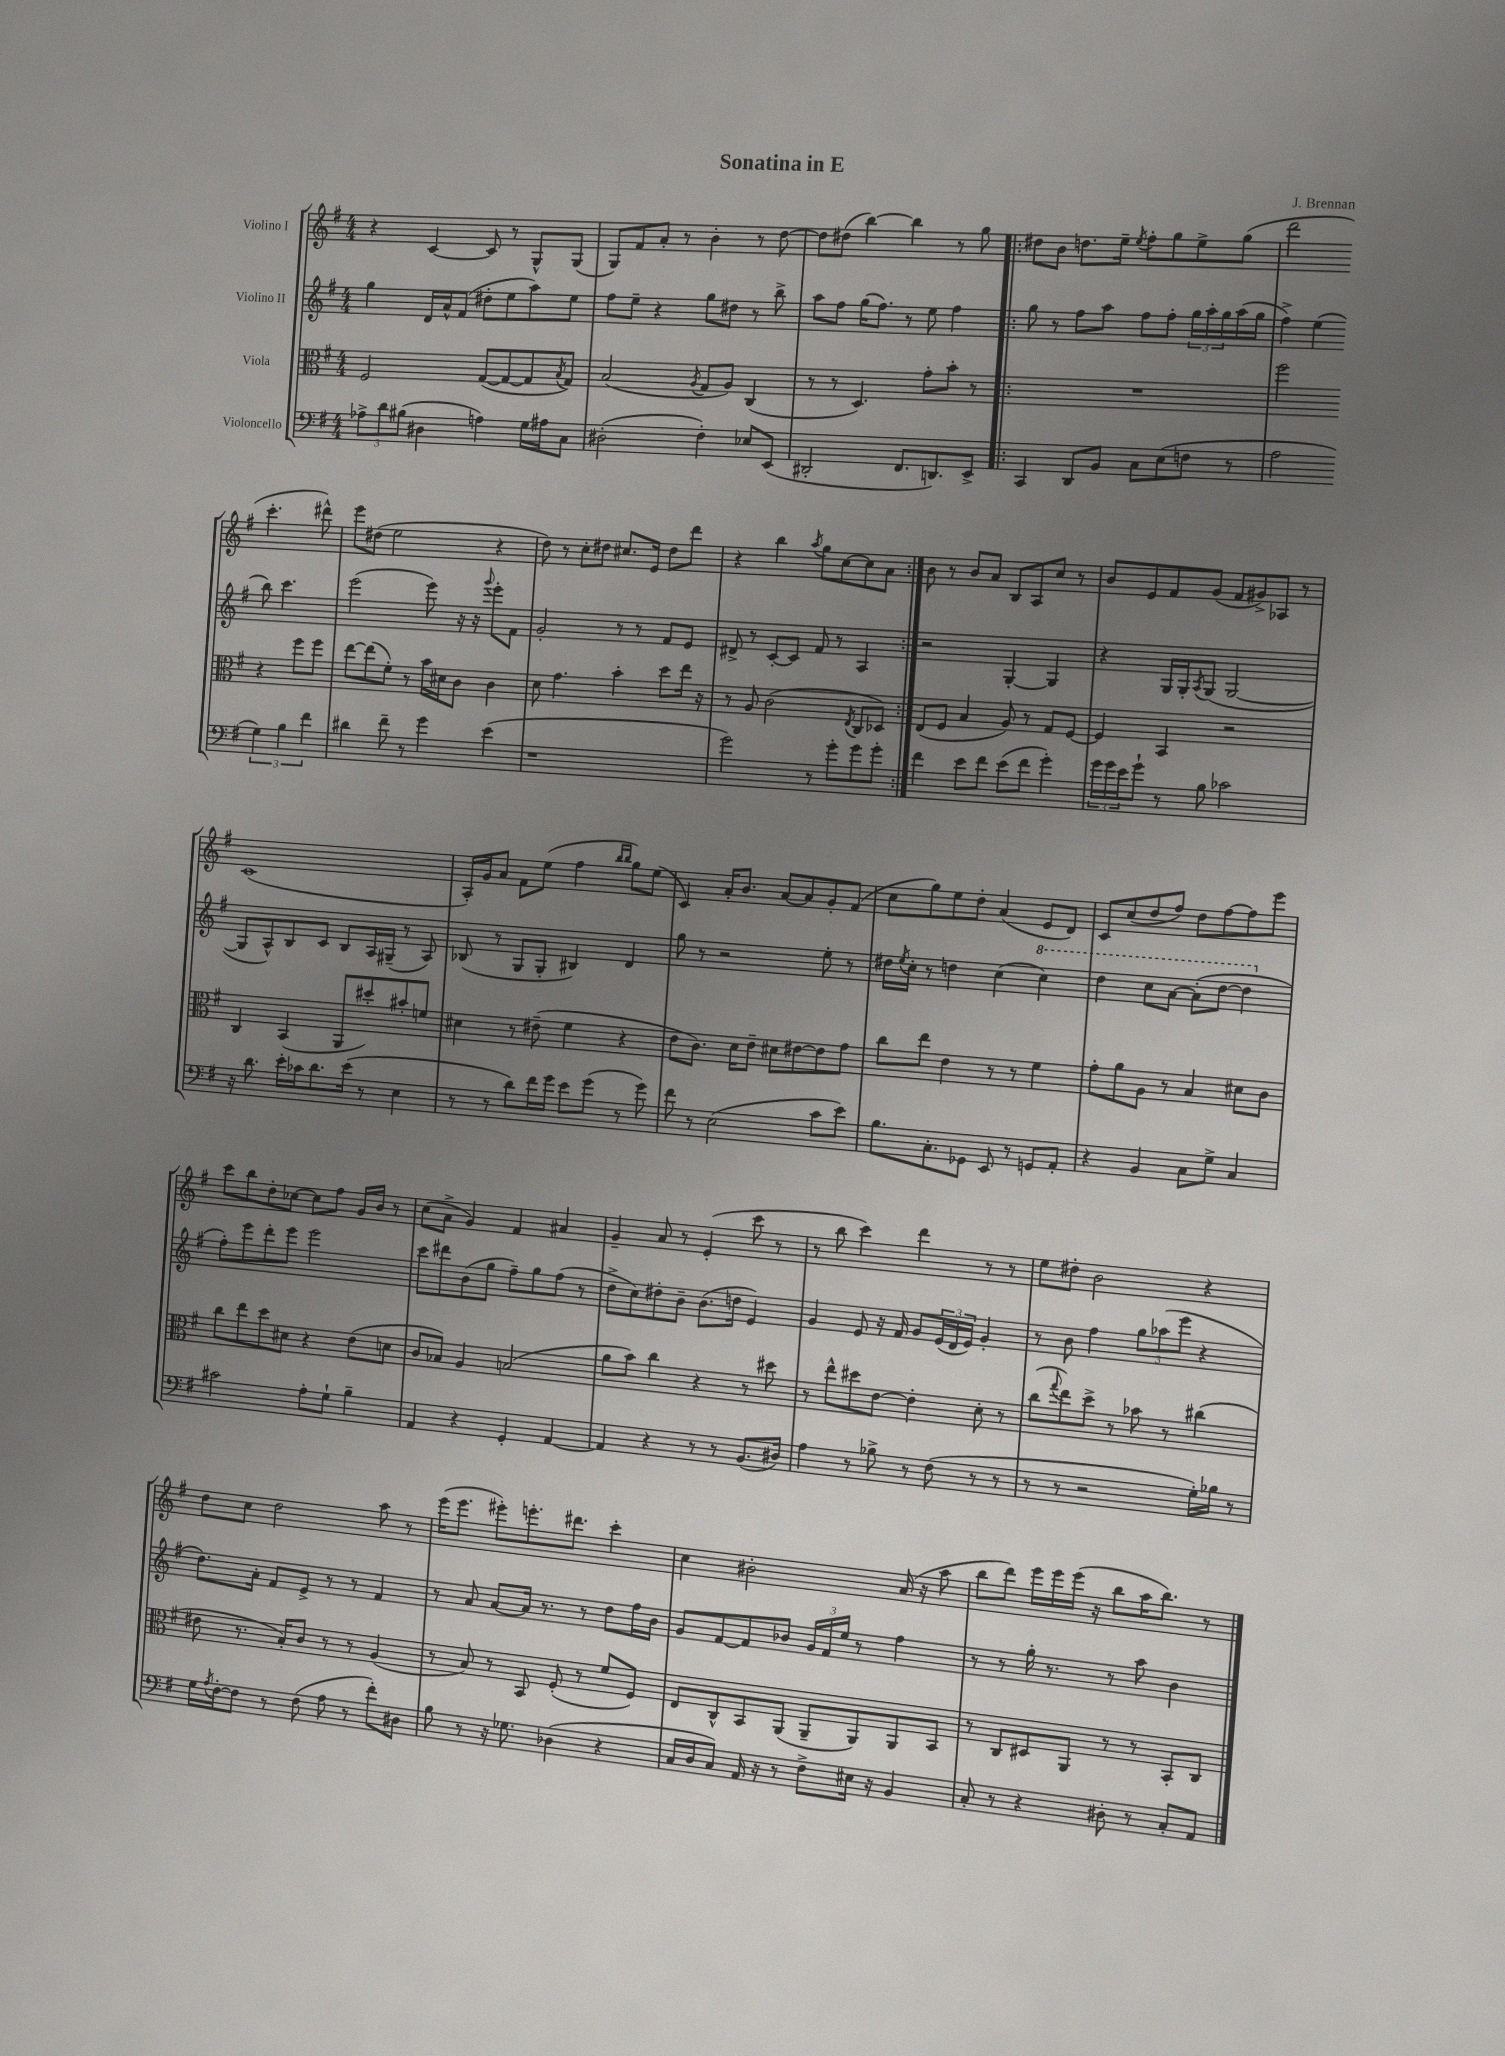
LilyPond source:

\header { title = "Sonatina in E" composer = "J. Brennan" }
<<
\new StaffGroup <<
\new Staff = "s0" \with { instrumentName = "Violino I" } {
    \clef treble \key g \major \numericTimeSignature \time 4/4
    r4 c'4~ c'8 r8 g8-^ g8( |
    g8) fis'8 a'8-. r8 b'4-. r8 d''8~ |
    d''8 dis''8( b''4~) b''4 r8 g''8 |
    \repeat volta 2 { dis''8 b'8 d''8. e''16-- \acciaccatura { e''8 } fis''8-. g''8 e''8-> g''8( |
    d'''2 c'''4.-. dis'''8-^) |
    e'''8 dis''8( e''2 r4 |
    d''8) r8 c''8-. dis''8 cis''8. e'16 dis''8 d'''8 |
    r4 b''4 \acciaccatura { a''8 } g''8 c''8~ c''8 a'8 | }
    b'8 r8 b'8 a'8 b8 a8 c''8 r8 |
    b'8 e'8 fis'8 g'8( fis'8 gis'8->) aes8 r8 |
    c'1( |
    a16-.) g'16 a'8 fis'8 e''8( fis''4 \grace { b''16 b''16 } g''8) e''8( |
    c'4) a'16-. b'8. a'8~ a'8 g'8-. fis'8( |
    c''8 g''8) e''8 d''8-. a'4( e'8 d'8) |
    c'8 c''8( d''8 fis''8) d''8 fis''8~ fis''8 e'''8 |
    c'''8 b''8 d''8-. ces''8~ ces''8 fis''8 g'16 b'16 r8 |
    c''8( a'8-> g'4) fis'4 ais'4 |
    g'4-- a'8 r8 e'4-.( c'''8 r8 |
    r8 b''8 c'''4) d'''4 r8 r8 |
    e''8 dis''8-. b'2 r4 |
    d''8 c''8 d''2 a''8 r8 |
    e'''16( e'''8. eis'''8-.) e'''8.-. dis'''8. c'''4-. |
    c''4 bis'2-. a'16( r16 a''8 |
    b''8 d'''8) e'''16 e'''16 e'''16( r16 b''8 a''16 b''8.) r8 \bar "|." |
}
\new Staff = "s1" \with { instrumentName = "Violino II" } {
    \clef treble \key g \major \numericTimeSignature \time 4/4
    g''4 d'16 a'16-^ fis'8( dis''8-. e''8 a''8) e''8 |
    fis''8 e''8-- r4 g''8 dis''8 r8 b''8-> |
    a''8 fis''8 g''16( fis''8.) r8 e''8 fis''4 |
    \repeat volta 2 { g''8 r8 fis''8 a''8 fis''8 fis''8-. \tuplet 3/2 { g''16 a''16-. g''16 } a''16( g''16 |
    fis''4->) e''4( b''8) c'''4. |
    e'''2( e'''8) r16 r16 \appoggiatura { g'''8 } e'''8-. fis'8 |
    g'2-. r8 r8 fis'8 e'8 |
    dis'8-> r8 c'8~-. c'8 fis'8 r8 a4 | }
    r2 g4~-. g4 |
    r4 g16 g16-. \acciaccatura { a8 } g8( g2~ |
    g8 a8-^) b8 c'8 b8 a16 gis16--( r8 a8) |
    bes8( r8 g8 g8-. bis4) d'4 |
    g''8 r8 r2 e''8-. r8 |
    dis''16 \acciaccatura { e''8 } c''16-. r8 d''4 c''4( \ottava #1 c'''4) |
    d'''4 c'''8 a''8~ a''8-.( d'''8~ d'''4 \ottava #0 |
    fis''8-.) e'''8 d'''8-. e'''8 e'''2 |
    c'''8 dis'''8 b'8( g''8 fis''8--) g''8 fis''8( r8 |
    d''8-> c''8) dis''8-. b'8-- b'8.( d''16 e'4) |
    g'4 e'8 r16 fis'16 g'8 \tuplet 3/2 { e'16( d'16 e'16) } g'4-. |
    r8 b'8 fis''4 \tuplet 3/2 { g''8 aes''8( e'''8 } r4 |
    d''8.) a'16-. fis'8 e'8-> r8 r8 fis'4 |
    r8 a'8 a'8~ a'16 r8. r8 d''8 fis''16 b'16 |
    g'8 fis'8~ fis'8 bes'8 \tuplet 3/2 { g'16 fis'16 e''16 } r8 fis''4 |
    r8 r8 g''16-. r8. r8 a''8 b'4 \bar "|." |
}
\new Staff = "s2" \with { instrumentName = "Viola" } {
    \clef alto \key g \major \numericTimeSignature \time 4/4
    fis2 g8~( g8~ g8 \acciaccatura { b8 } g8) |
    b2( \acciaccatura { a8 } g8 a8) c4( |
    r8 r8 d4.) g'8-. b'8-. r8 |
    \repeat volta 2 { R1 |
    fis''2 r4 fis''8 fis''8 |
    e''8~ e''8( fis'8-.) r8 b'16 dis'16 c'8 c'4 |
    d'8 g'4. b'4-. d''8 e''16 r16 |
    r8 a8 c'2( \acciaccatura { e8 } c8 des8) | }
    e8( fis8 b4 a8) r8 g8 fis8~ |
    fis4 b,4 r2 |
    c4 b,4( a,8 dis''8-.) bis'8-. f'8 |
    dis'4 r8 eis'8--( fis'4 r4 |
    e'8 c'8.) d'16 e'8-- dis'8 eis'8~ eis'8 g'8 |
    c''8 e''8 e'4 r8 r8 fis'4 |
    g'8-. a'8 a8 r8 b4 dis'8 c'8 |
    c''8 e''8 d''8 dis'8 r4 e'8( d'8 |
    c'8 bes8) a4 b2( |
    a'8 b'8) c''4 r4 r8 dis''8 |
    r8 e''8-^ dis''8 e'8~ e'4-. d'8-. r8 |
    c''8( \appoggiatura { g''8 } e''8) d''8-> r8 bes'8 r8 cis''4( |
    eis'8 r8. b16-.) c'8 r8 r8 a4( |
    r8 b8) r8 b,8 fis8-.( r8 fis'8 fis8) |
    e8 c8-^ b,8 a,8( a,8-- a,8) a,8 b,8 |
    r8 c8 dis8 a,8 r8 r8 b,8-. c8 \bar "|." |
}
\new Staff = "s3" \with { instrumentName = "Violoncello" } {
    \clef bass \key g \major \numericTimeSignature \time 4/4
    \tuplet 3/2 { aes8-> d'8 bis8( } dis4 a4) g16 ais16 c8 |
    dis2-.( fis4-.) ees8 e,8( |
    dis,2-. fis,8. d,8.) e,8-> |
    \repeat volta 2 { c,4 d,8 b,8 c8 e8( f8 r8 |
    a2 \tuplet 3/2 { g4) b4 fis'4 } |
    dis'4 fis'8-- r8 g'4 e'4( |
    r1 |
    g'2) r8 g'8-. g'8 g'8-. | }
    fis'4 e'8 fis'8 e'8( fis'8 g'4-.) |
    \tuplet 3/2 { g'16 g'16 e'16 } g'8-! r8 b8 ces'2 |
    r16 d'8. e'16-. ces'16 d'8. e'16( r8 e4 |
    r8 r8 d'8) fis'16 g'16 e'8 g'8( r8 g'8) |
    fis'8 r8 e2( c'8 e'8) |
    b8. c8.-. ges,8 e,8 r8 g,8 a,8-. |
    r4 b,4 c8 g8-> c4 |
    cis'2 a8-. g8-! b4-- |
    a,4 r4 g,4-. a,4~ |
    a,4 r4 r8 r8 b,8.( dis16) |
    a4 r8 bes8-> r8 fis8( r8 r8 |
    r8 r8 r2 g16-.) bes16 r8 |
    g16 \acciaccatura { a8 } fis16~-. fis8 r8 fis8( a8 r8 fis'8-.) dis8 |
    b8 r8 r16 ges8. des4( r4 |
    c16 d16 c8) a,16 r16 r8 fis8-> eis16 r16 b,4 |
    c8-. r8 r4 dis8-. r8 c8-. a,8 \bar "|." |
}
>>
>>
\layout { \context { \Score \remove "Bar_number_engraver" } }
